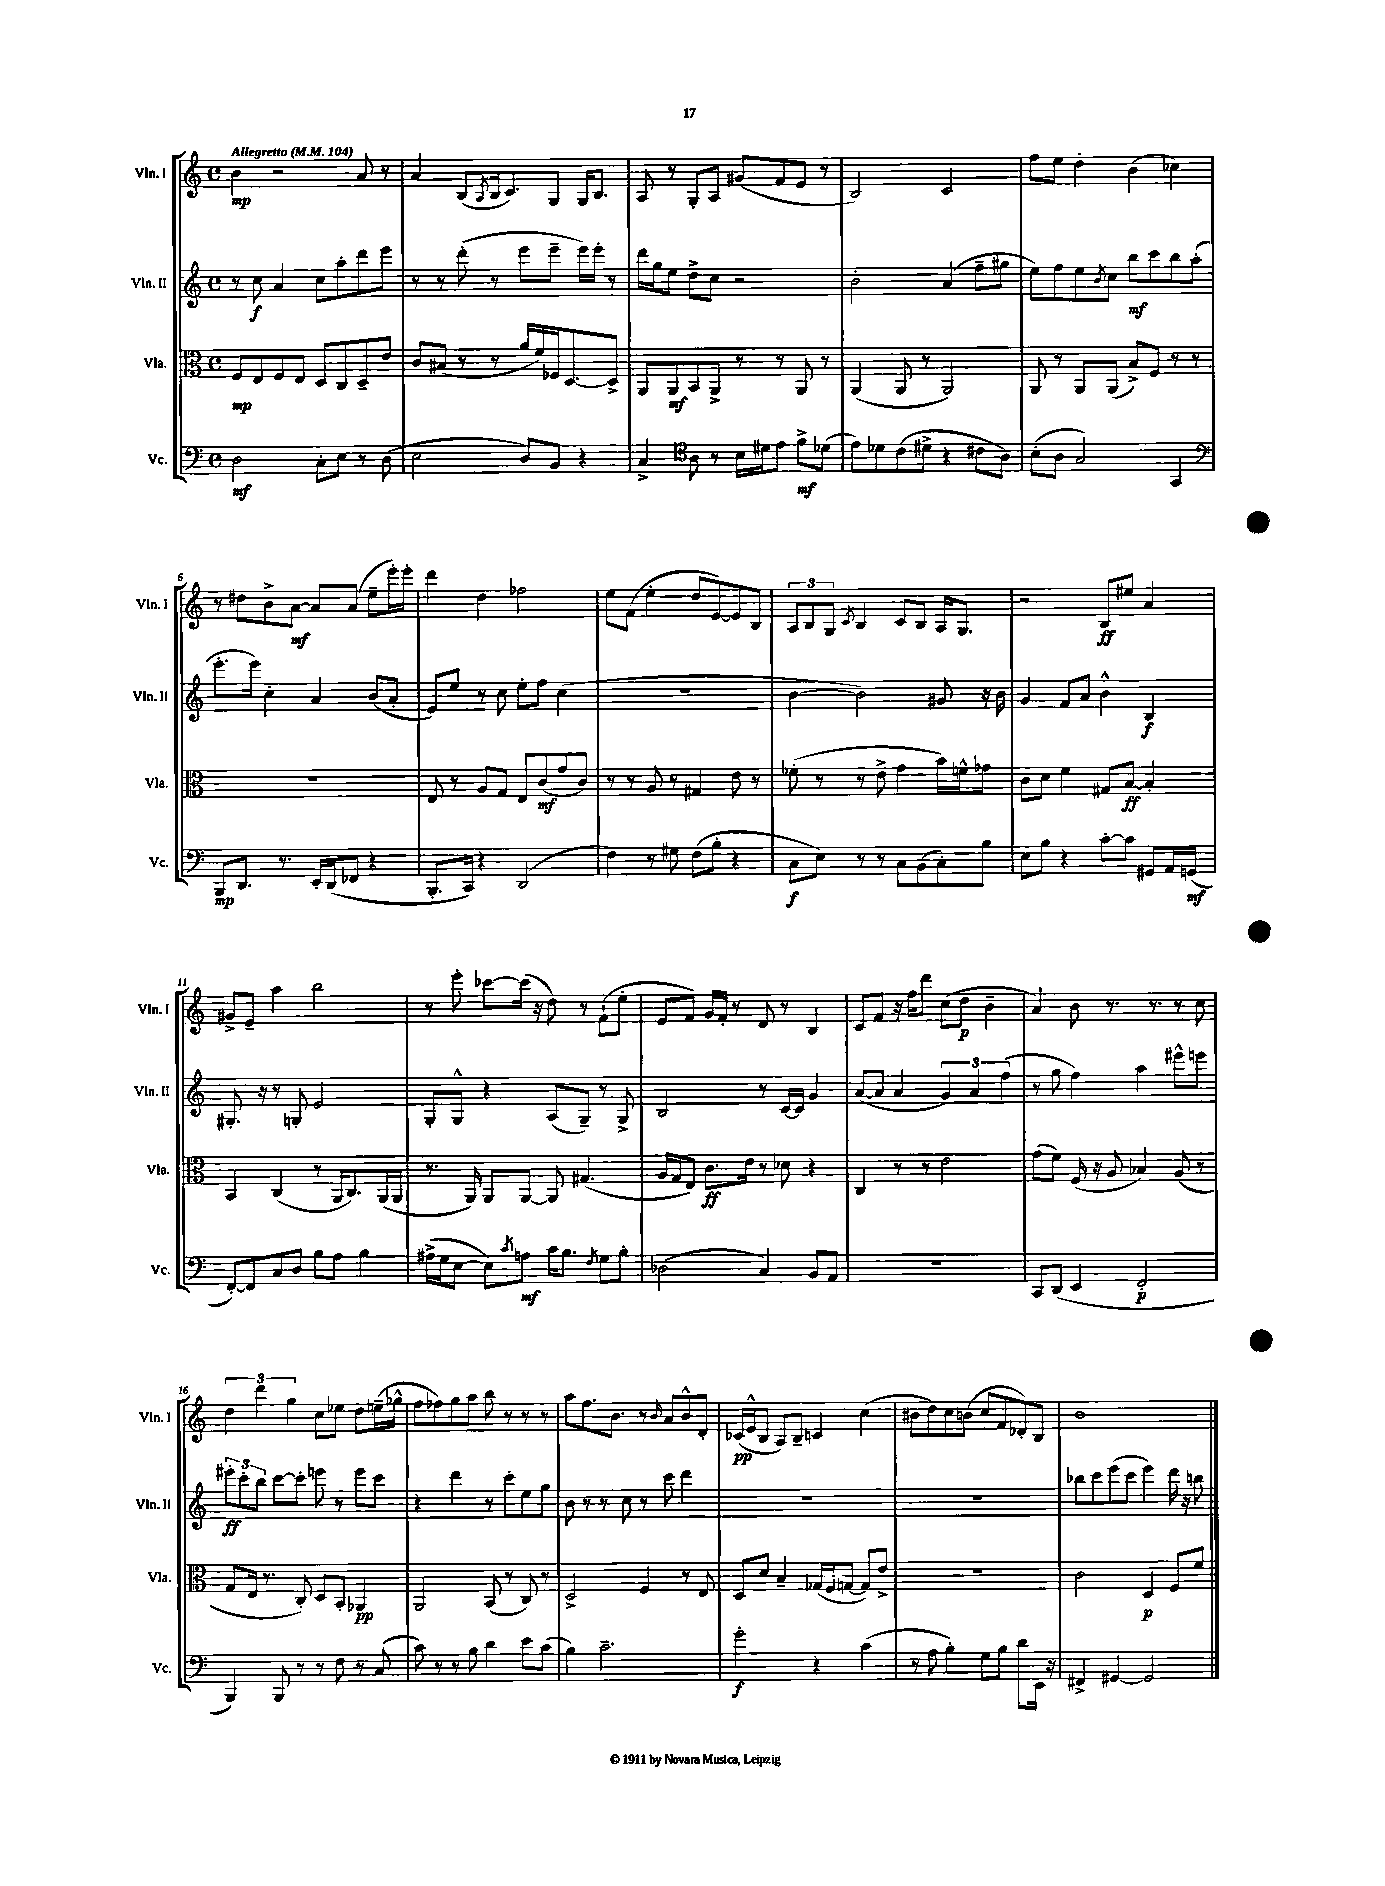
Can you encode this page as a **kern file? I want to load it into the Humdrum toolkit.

**kern	**kern	**kern	**kern
*staff4	*staff3	*staff2	*staff1
*clefF4	*clefC3	*clefG2	*clefG2
*k[]	*k[]	*k[]	*k[]
*M4/4	*M4/4	*M4/4	*M4/4
*met(c)	*met(c)	*met(c)	*met(c)
*MM104	*MM104	*MM104	*MM104
2D\	8F/L	8r	4b\
.	8E/	8cc\	.
.	8F/	4a/	2r
.	8E/J	.	.
8C'\L	8D/L	8cc\L	.
8E\J	8C/	8aa'\	.
8r	8D~/	8ddd\	8a/
(8D\	8e/J	8eee\J	8r
=	=	=	=
2E\	8c/L	8r	4a/
.	(8B#/J	8r	.
.	8r	(8ddd'\	(8B/L
.	.	.	8qA/
.	8r	8r	16B/k
.	.	.	8.c/)
8D/L)	16a/LL	8eee\L	.
.	16f/)	.	.
8BB/J	16F-/J	8eee~\J	8G/J
.	[8.D/	.	.
4r	.	16eee\LL)	16G/LK
.	.	16eee'\JJ	8.B/J
.	8D^/]J	8r	.
=	=	=	=
4C^/	8AA/L	16ddd\LL	8A/
.	.	16gg\J	.
.	8AA/	8ee\J	8r
*clefC4	*	*	*
8A\	8BB/	8dd^\L	8G'/L
8r	8AA^/J	8cc\J	8A/J
16B\LL	8r	2r	(8g#/L
16d#\J	.	.	.
8e\J	8r	.	8f/
8f^\L	8AA/	.	8e/J
(8d-\J	8r	.	8r
=	=	=	=
8e\L)	(4AA/	2b'\	2B/)
8d-\	.	.	.
(8c\	8AA/	.	.
8d#^\J	8r	.	.
4r	2AA/)	(4a/	2c/
8c#\L	.	8ff~\L	.
8A\J)	.	8gg#\J	.
=	=	=	=
(8B'\L	8AA/	8ee\L)	8ff\L
8A\J	8r	8ff\	8ee\J
2G/)	8AA/L	8ee\	4dd'\
.	.	8qb/	.
.	(8AA/J	8cc\J	.
.	8B^/L)	8bb\L	(4b\
.	8F/J	8ccc\	.
4GG/	8r	8bb\	4cc-\)
.	8r	(8aa'\J	.
=	=	=	=
*clefF4	*	*	*
8BBB/L	1r	8.eee'\L	8r
8.DD/J	.	.	8dd#\L
.	.	16eee\Jk)	.
.	.	4cc'\	8b^\
8.r	.	.	.
.	.	.	[8a\J
16EE'/LL	.	4a/	8a/]L
(16DD/J	.	.	.
8FF-/J	.	.	(8a/J
4r	.	(8b/L	8ee~\L
.	.	8a'/J	16eee'\L)
.	.	.	16eee'\JJ
=	=	=	=
8.BBB'/L	8E/	8e/L)	4ddd\
.	8r	8ee/J	.
16CC/Jk)	.	.	.
4r	8A/L	8r	4dd\
.	8G/J	8cc\	.
(2DD/	8E/L	8ee'\L	2ff-\
.	(8c/	8ff\J	.
.	8g/	(4cc\	.
.	8c/J)	.	.
=	=	=	=
4F\)	8r	1r	8ee\L
.	8r	.	(8f\J
8r	8A/	.	4ee'\
8G#\	8r	.	.
(8F\L	4G#/	.	8dd/L
8B'\J	.	.	[8e/)
4r	8e\	.	8e/]
.	8r	.	8B/J
=	=	=	=
8C\L	(8f-'\	[4b\	12A/L
.	.	.	12B/
8E\J)	8r	.	.
.	.	.	12G/J
.	.	.	8qc/
8r	8r	2b\])	4B/
8r	8e^\	.	.
8C\L	4g\	.	8c/L
(8BB\	.	.	8B/J
8C'\)	16b\LL)	8g#/	16A/LK
.	16f^^\J	.	8.G/J
8B\J	8g-\J	16r	.
.	.	16b\	.
=	=	=	=
8E\L	8c\L	4g/	2r
8B\J	8d\J	.	.
4r	4f\	8f/L	.
.	.	8a/J	.
[8c'\L	8G#/L	4b^^\	8B/L
8c\]J	[8B/J	.	8ee#/J
8GG#/L	4B'/]	4B/	4a/
16AA/L	.	.	.
(16GG/JJ	.	.	.
=	=	=	=
[8FF'/L)	4BB/	8.G#'/	8g#^/L
8FF/]	.	.	8e~/J
.	.	16r	.
8C/	(4C/	8r	4aa\
8D/J	.	8G'/	.
8B\L	8r	2e/	2bb\
8A\J	16AA/LK	.	.
.	8.C/)	.	.
4B\	.	.	.
.	(16AA/L	.	.
.	16AA/JJ	.	.
=	=	=	=
(16A#^\LL	8.r	8G'/L	8r
16G\J	.	.	.
[8E\J	.	8G^^/J	8eee'\
.	16AA/)	.	.
8E\]L)	8AA/L	4r	[8ccc-\L
8qc/	.	.	.
8A\J	[8AA/J	.	(16ccc-\]Jk
.	.	.	16r
16c\LK	8AA/]	(8A/L	8dd\)
8.B\J	.	.	.
.	(4.G#/	8G~/J)	8r
8qF/	.	.	.
8G\L	.	8r	(8f`\L
8B'\J	.	8G^/	8ee'\J
=	=	=	=
(2D-\	16A/LL	2B/	8e/L
.	16G/J	.	.
.	8E/J)	.	8f/J)
.	8.c\L	.	16g/LL
.	.	.	16f'/JJ
.	.	.	8r
.	16e\Jk	.	.
4C/)	8r	8r	8d/
.	8d-\	[16c/LL	8r
.	.	16c/]JJ	.
8BB/L	4r	4g/	4B/
8AA/J	.	.	.
=	=	=	=
1r	4C/	([8a/L	8c/L
.	.	8a/]J	8f/J
.	8r	4a/	16r
.	.	.	16ff\LK
.	8r	.	8ddd\J
.	2e\	6g/)	(8cc\L
.	.	.	8dd\J
.	.	6a/	.
.	.	.	4b~\
.	.	(6ff\	.
=	=	=	=
8CC/L	(8g\L	8r	4a/)
(8DD/J	8f\J)	8gg\	.
4EE/	(16F/	4ff\)	8b\
.	16r	.	.
.	8A/	.	8.r
2FF'/	4B-/)	4aa\	.
.	.	.	8.r
.	(8A/	8eee#^^\L	8r
.	8r	8eee\J	8cc\
=	=	=	=
4BBB/)	8G/L	12eee#'\L	6dd\
.	.	12ccc'\	.
.	16E/Jk	.	.
.	.	12bb\J	6ddd\
.	8.r	.	.
8BBB/	.	[8ccc\L	.
.	.	.	6gg\
8r	8C'/)	8ccc'\]J	.
8r	8D/L	8eee\	8cc\L
8F\	8BB'/J	8r	8ee-\J
8r	4AA-/	8eee\L	8dd\L
(8C/	.	8ccc\J	(16ee~\L
.	.	.	16gg-^^\JJ
=	=	=	=
8c\)	2AA/	4r	8ff\L
8r	.	.	8ff-\)
8r	.	4ddd\	8gg\
8B\	.	.	8aa\J
4d\	(8BB/	8r	8bb\
.	8r	8ccc'\L	8r
8e\L	8C/)	8ee\	8r
(8c\J	8r	8gg\J	8r
=	=	=	=
4B\)	2D^/	8b\	8aa\L
.	.	8r	8.ff\
2.c~\	.	8r	.
.	.	.	8.b\J
.	.	8cc\	.
.	4F/	8r	8r
.	.	.	16qqb/
.	.	8ccc\	8a/L
.	8r	4ddd\	8b^^/
.	8E/	.	8d'/J
=	=	=	=
2g'\	8D/L	1r	(16c-/LL
.	.	.	16e^^/J
.	8d/J	.	8B/J
.	4B~/	.	8A/L)
.	.	.	8B~/J
4r	(16G-/LL	.	4c/
.	16F/J	.	.
.	[8G/J	.	.
(4c\	8G/]L)	.	(4cc\
.	8e^/J	.	.
=	=	=	=
8r	1r	1r	8b#\L
8A\	.	.	8dd\)
4B'\)	.	.	8cc\
.	.	.	(8b\J
8G\L	.	.	8cc/L
8B\J	.	.	8f/
8d\L	.	.	8d-'/)
16EE\Jk	.	.	8B/J
16r	.	.	.
=	=	=	=
4FF#^/	2c\	8bb-\L	1b
.	.	8ccc\	.
[4GG#/	.	(8eee\	.
.	.	8ccc\J	.
2GG#/]	4D/	4eee\)	.
.	8F/L	16ddd\	.
.	.	16r	.
.	8f/J	8bb\	.
==	==	==	==
*-	*-	*-	*-
